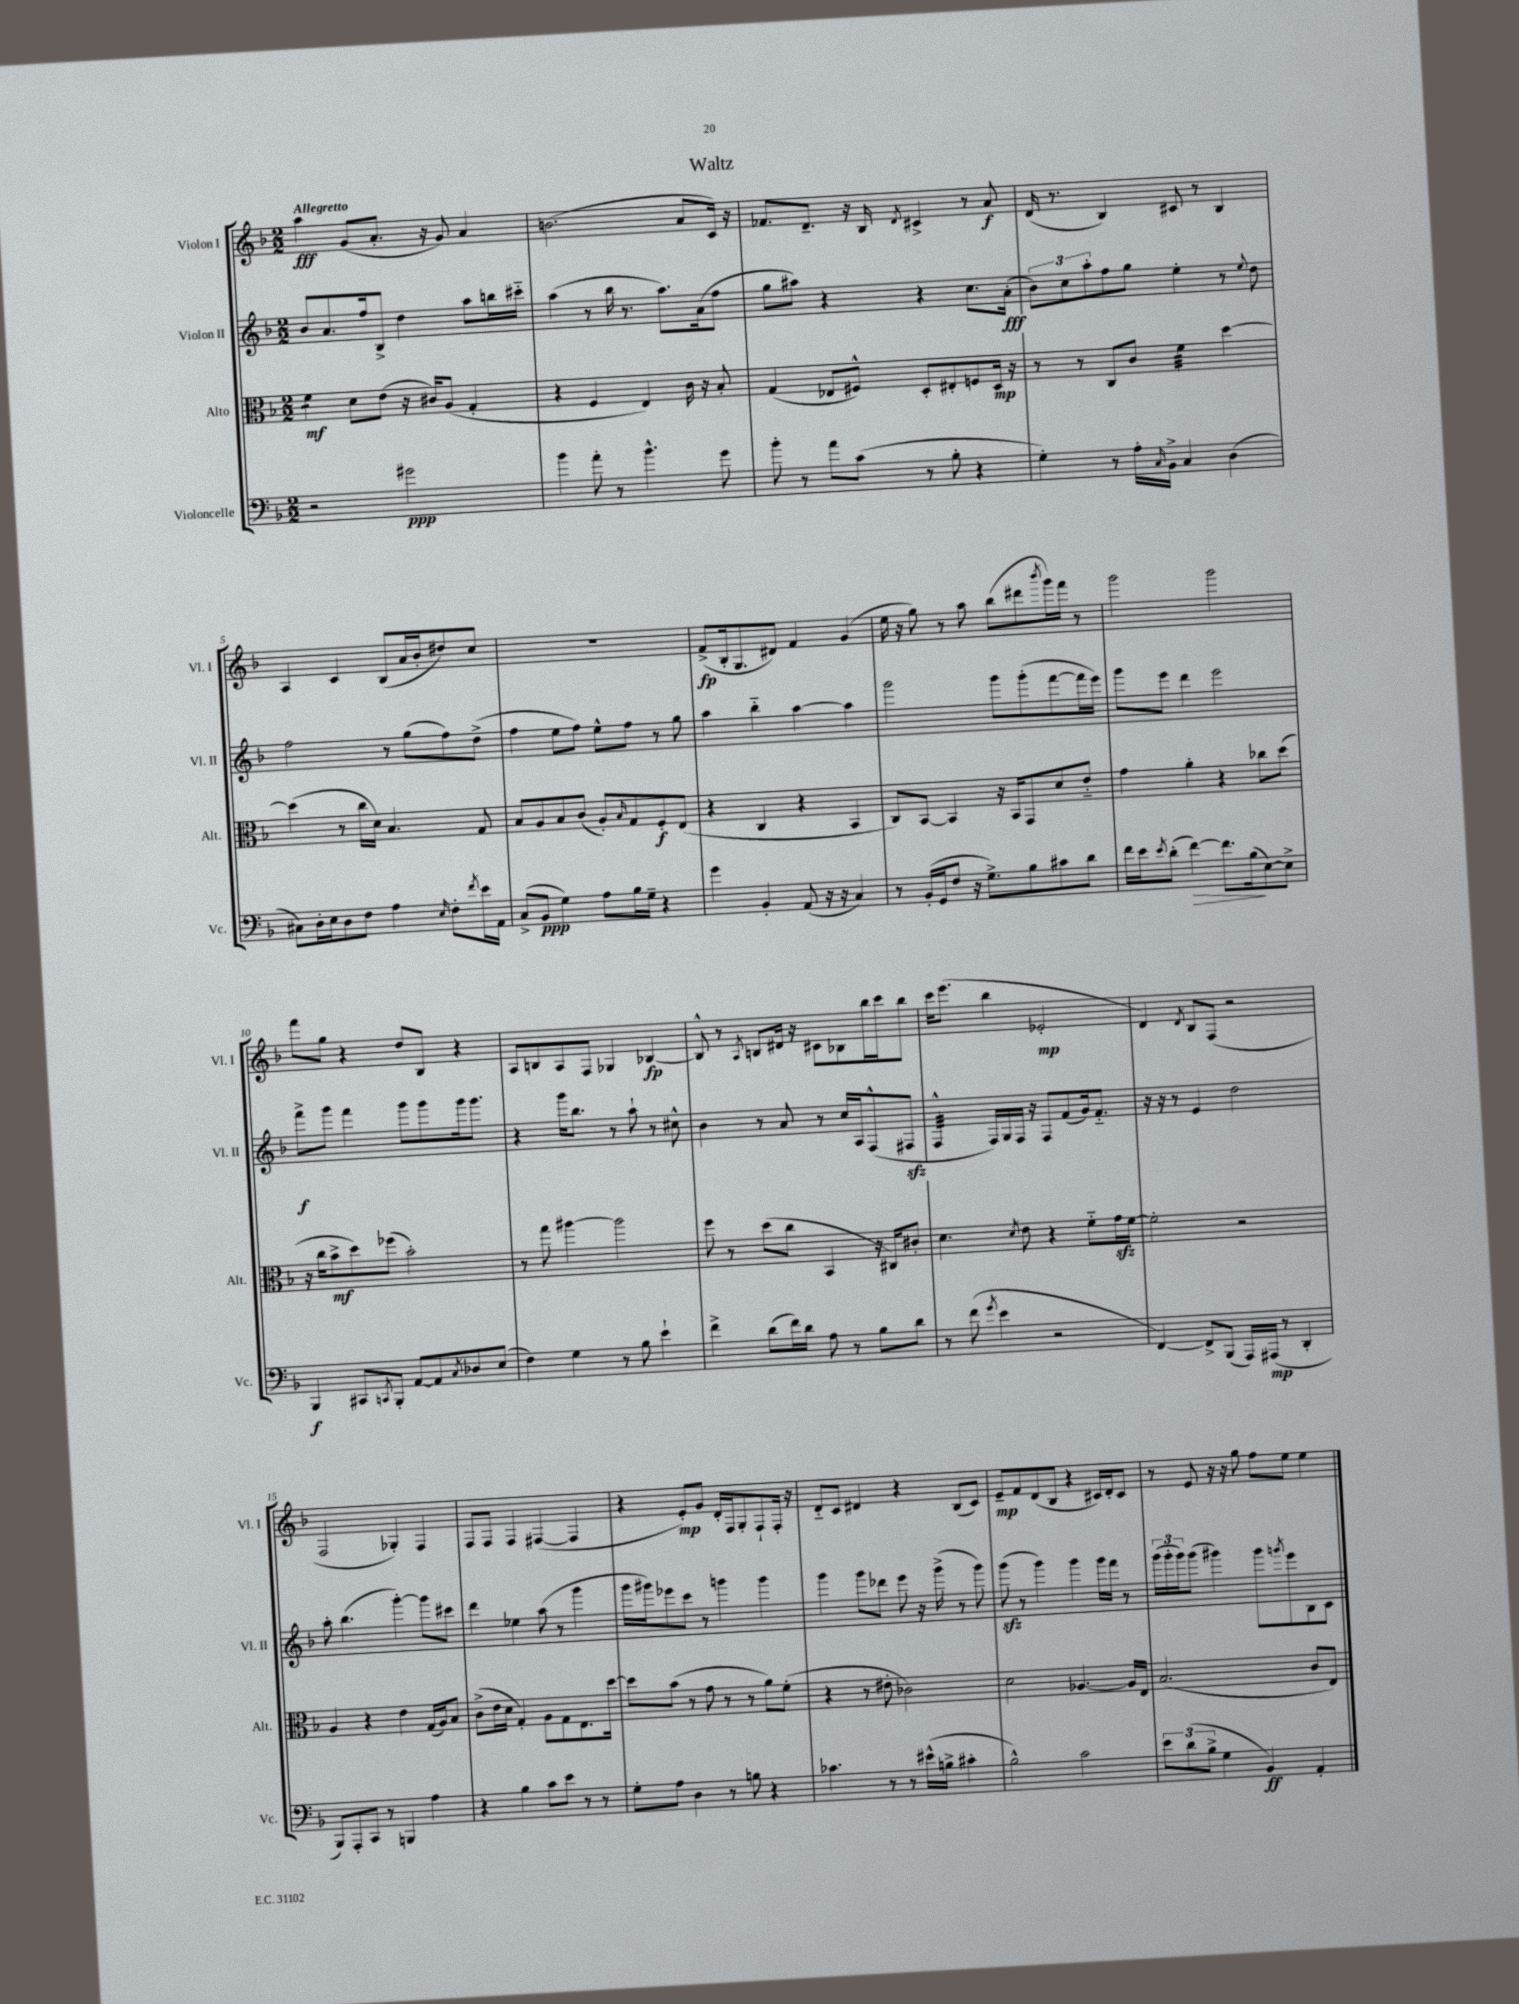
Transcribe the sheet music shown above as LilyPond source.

\header { title = "Waltz" }
<<
\new StaffGroup <<
\new Staff = "s0" \with { instrumentName = "Violon I" shortInstrumentName = "Vl. I" } {
    \clef treble \key f \major \numericTimeSignature \time 2/2 \tempo "Allegretto"
    a''4\fff g'8( a'8.-. r16 g'8) a'4 |
    b'2.( a'8 c'16) r16 |
    fes'8. d'8.-- r16 bes16 \acciaccatura { d'8 } cis'4-> r8 a'8\f |
    d'16( r8. bes4) cis'8 r8 bes4 |
    a4 c'4 bes8( a'16 bes'16-. dis''8) c''8 |
    R1 |
    f'8->\fp( bes16-. g8. dis'8) f'4 g'4( |
    e''16 r16 g''8) r8 a''8 bes''8( dis'''8 \acciaccatura { bes'''8 } g'''16) f'''16 r8 |
    g'''2 g'''2 |
    f'''8 g''8 r4 d''8 bes8 r4 |
    a8 b8 a8 f8 ges4 bes4~\fp |
    bes8-^ r8 \acciaccatura { a8 } b8 dis'16 r16 cis'8 bes8 bes''16 c'''16 bes''8 |
    c'''16 e'''8.( bes''4 ees'2-.\mp |
    d'4) \acciaccatura { d'8 } bes8 f8( r2 |
    f2 ges4-.) f4 |
    f8 f8 f4 fis4~( fis4 |
    r4 e'8-.\mp) g'8 d'16-. f16 g8-. f8-! f16-. r16 |
    d'8-_ c'8 dis'4 r4 bes8( c'8) |
    e'8--\mp f'8 d'8( bes8 r4 cis'16) d'16-. cis'8 |
    r8 e'8 r16 r16 g''8 f''8 e''8 e''4 \bar "|." |
}
\new Staff = "s1" \with { instrumentName = "Violon II" shortInstrumentName = "Vl. II" } {
    \clef treble \key f \major \numericTimeSignature \time 2/2
    bes'8 a'8. f''16 bes8-> d''4 a''8 b''16 cis'''16-_ |
    a''4( r8 bes''16 r8. a''8.) a'16( f''8 |
    g''8 ais''8) r4 r4 c''8. a'16-.\fff( |
    \tuplet 3/2 { bes'8) c''8 a''8-. } f''8 g''8 e''4-. r8 \appoggiatura { e''8 } d''8 |
    f''2 r8 g''8( f''8) d''8->( |
    f''4 e''8 f''8) e''8-^ f''8 r8 g''8 |
    a''4 bes''4-_ a''4~ a''4 |
    g'''2 g'''8 g'''8-.( f'''8~ f'''16 e'''16) |
    g'''8 e'''8 d'''4 e'''2 |
    f'''8->\f g'''8 f'''4 g'''8 g'''8 g'''16 g'''8. |
    r4 g'''16 bes''8. r8 a''8-! r8 cis''8-^ |
    bes'4 r8 a'8 r8 c''16 a16 f8-^( fis8\sfz |
    f4:32-^ f16) g16 f16 r16 f8 f'8( g'16) f'8.-_ |
    r16 r16 r8 e'4 d''2 |
    a''8-. bes''4.( g'''4~-.) g'''8 cis'''8 |
    d'''4 ees''4 a''8( r8 g'''4 |
    g'''16 gis'''16) ees'''8 c'''8 r8 g'''4 g'''4 |
    g'''4 g'''8 des'''8 e'''8 r16 g'''16->( r8 g'''8) |
    g'''8\sfz( r8 g'''4) g'''4 g'''16 f'''16 r8 |
    \tuplet 3/2 { g'''16( g'''16-. g'''16) } g'''8( gis'''4) gis'''8 \acciaccatura { g'''8 } e'''8 bes8 c'8 \bar "|." |
}
\new Staff = "s2" \with { instrumentName = "Alto" shortInstrumentName = "Alt." } {
    \clef alto \key f \major \numericTimeSignature \time 2/2
    f'4:8\mf d'8 e'8( r16 cis'16) a8( g4-. |
    r4 f4 e4) c'16 r16 bes8-. |
    g4( ees8 fis8-^) d8-. eis8-. f8 d16\mp r16 |
    r8 r8 c8 c'8 f'4:32 d''4~ |
    d''4( r8 c''16 d'16) bes4. g8 |
    bes8 a8 bes8 c'8( a8-.) \grace { bes16 } g8 f8-.\f e8( |
    r4 c4 r4 bes,4 |
    c8) bes,8~ bes,4 r16 bes,16 g,8 d'8 e'8-_ |
    g'4 a'4-. r4 ces''8 d''8( |
    r16 c''16 bes'8->\mf d''8) fes''8( bes'2-.) |
    r8 g''8 ais''4~ ais''2 |
    f''8 r8 d''8( c''8 bes,4 r16 cis16) cis'8-. |
    d'4. \acciaccatura { d'8 } e'8 r4 f'8-_ g'16\sfz f'16~ |
    f'2-. r2 |
    a4 r4 e'4 g16( a16) bes8 |
    c'8->( e'16 d'16 g4-.) a8 g8 e8. d''16~ |
    d''8 bes'8( r8 g'8 r8 r8 a'8) f'8-.( |
    r4 r8 eis'8-. ces'2) |
    d'2 aes4.~ aes16 e16 |
    bes2.( c'8 e8) \bar "|." |
}
\new Staff = "s3" \with { instrumentName = "Violoncelle" shortInstrumentName = "Vc." } {
    \clef bass \key f \major \numericTimeSignature \time 2/2
    r2 gis'2\ppp |
    bes'4 a'8-. r8 bes'4.-^ g'8 |
    bes'8-. r8 a'8 c'8( r8 bes8-. r4 |
    g4-.) r8 a16-. \grace { c16 } bes,16-> c4 d4( |
    cis8) d16-. e16 d8 f8 a4 \grace { e16 } f8-. \acciaccatura { f'8 } e'16 a,16 |
    c8->( bes,8\ppp g4) a8 bes16 g16-- r4 |
    g'4 bes,4-. a,8( r16 r16 c4) |
    r8 bes,16-.( g,16 f8 r16 g8.->) bes8 cis'8 d'8 |
    f'16 e'16 \acciaccatura { e'8 } d'8-.( f'4~\>) f'8. bes16\!( e8~) e8-> |
    bes,,4\f cis,8 \acciaccatura { c,8 } bes,,8-. a,8~ a,8 \acciaccatura { c8 } des8 e8( |
    f4) g4 r8 bes8 e'4-! |
    f'4-> d'8( f'16) d'16 a8 r8 bes8 d'8 |
    r8 f'8( \acciaccatura { g'8 } e'4 r2 |
    f,4~) f,8-> bes,,8( a,,16) ais,,16\mp( r8 d,4-. |
    bes,,8) a,,8-. c,8 r8 b,,4 a4 |
    r4 bes4 c'8 e'8 r8 r8 |
    g8-. a8 d4 r8 b8 r4 |
    ces'4. r8 r8 eis'16-^( b16-> cis'4-. |
    bes2-^) c'2 |
    \tuplet 3/2 { e'8 d'8( bes8-> } g4 bes,4\ff) a,4-. \bar "|." |
}
>>
>>
